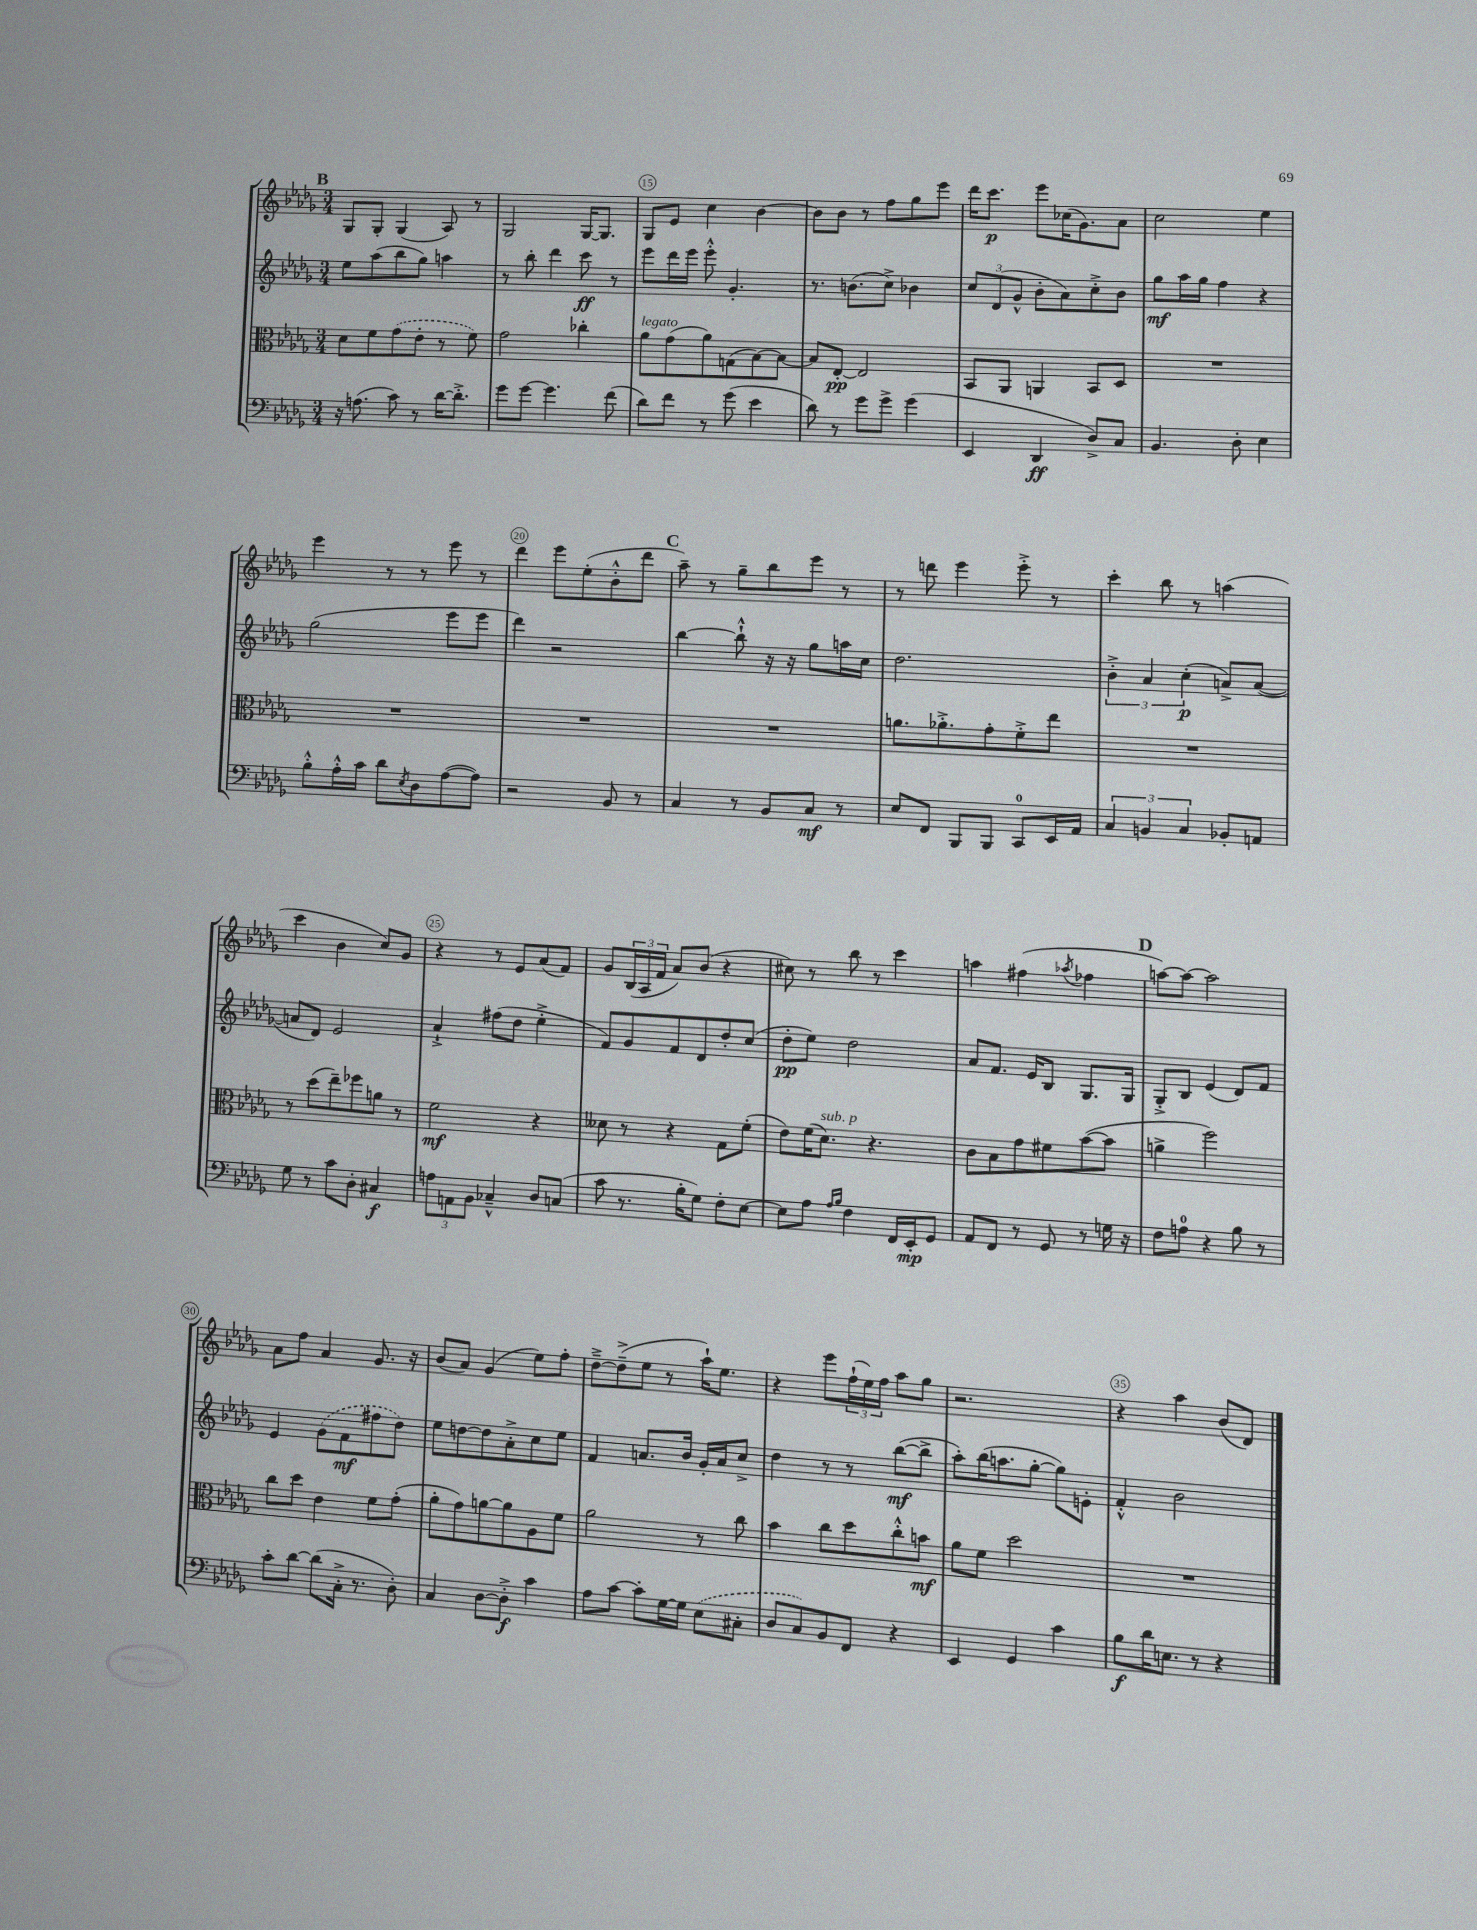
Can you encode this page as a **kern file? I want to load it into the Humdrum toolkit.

**kern	**kern	**kern	**kern
*staff4	*staff3	*staff2	*staff1
*clefF4	*clefC3	*clefG2	*clefG2
*k[b-e-a-d-g-]	*k[b-e-a-d-g-]	*k[b-e-a-d-g-]	*k[b-e-a-d-g-]
*M3/4	*M3/4	*M3/4	*M3/4
16r	8d-	8ee-	8G-
(8.A	.	.	.
.	8f	(8aa-	8G-'
8c)	(8g-	8bb-	(4G-
8r	8e-'	8gg-)	.
[16d-	8r	4aa	8A-)
8.d-'^]	.	.	.
.	8f)	.	8r
=	=	=	=
8g-	2g-	8r	2G-
[8g-	.	8bb-'	.
4.g-]	.	4ddd-	.
.	4cc-'	8ccc	[16G-
.	.	.	8.G-]
(8f	.	8r	.
=	=	=	=
8d-)	8a-	8eee-	8G-
8f	(8g-	16ddd-	8e-
.	.	16eee-	.
8r	8a-)	8eee-'^^	4cc
(8g-	(8G	4.g-'	.
4e-	[8B-)	.	[4b-
.	8B-_	.	.
=	=	=	=
8d-)	8B-]	8.r	8b-]
8r	[8E-'	.	8b-
.	.	(8.b	.
8g-	2E-]	.	8r
8g-^	.	8cc^)	8ff
(4g-	.	4b-	8gg-
.	.	.	8eee-
=	=	=	=
4EE-	8BB-	12cc	16ddd-
.	.	.	8.ccc
.	.	(12d-	.
.	8AA-	.	.
.	.	12g-^^	.
4DD-	4AA	8b-'	8eee-
.	.	8a-)	(16cc-
.	.	.	8.g-)
8D-^)	8BB-	8cc'^	.
8C	8D-	8b-	8a-
=	=	=	=
4.BB-	2.r	8gg-	2cc
.	.	16aa-	.
.	.	16gg-	.
.	.	4ff	.
8D-'	.	.	.
4E-	.	4r	4ee-
=	=	=	=
8B-'^^	2.r	(2gg-	4eee-
16A-'^^	.	.	.
16c	.	.	.
8d-	.	.	8r
8qE-	.	.	.
8D-	.	.	8r
([8A-	.	8eee-	8eee-
8A-])	.	8eee-	8r
=	=	=	=
2r	2.r	4ddd-)	4ddd-
.	.	2r	8eee-
.	.	.	(8ee-'
8BB-	.	.	8b-'^^
8r	.	.	8ddd-
=	=	=	=
4C	2.r	[4bb-	8aa-~)
.	.	.	8r
8r	.	8bb-`^^]	8gg-~
8BB-	.	16r	8bb-
.	.	16r	.
8C	.	8gg-	8eee-
8r	.	16aa	8r
.	.	16cc	.
=	=	=	=
8E-	8.a	2.dd-	8r
8FF	.	.	8ddd
.	8.a-'^	.	.
8BBB-	.	.	4eee-
8BBB-	8g-'	.	.
8CC	8f'^	.	8eee-'^
16EE-	8ee-	.	8r
16AA-	.	.	.
=	=	=	=
6C	2.r	6b-'^	4ccc'
6BB	.	6a-	.
.	.	.	8bb-
6C	.	(6cc'	.
.	.	.	8r
8BB-'	.	8a^)	(4aa
8AA	.	([8a	.
=	=	=	=
8G-	8r	8a]	4ccc
8r	(8dd-	8d-)	.
8c	8ee-~)	2e-	4b-
8D-'	8ff-	.	.
4C#	8a	.	8cc)
.	8r	.	8g-
=	=	=	=
12A	2f	4a-`^	4r
12AA	.	.	.
12BB-	.	.	.
4C-~^^	.	(8ff#	8r
.	.	8dd-	8e-
8D-	4r	4ee-'^	(8a-
(8C	.	.	8f)
=	=	=	=
8c	8d--	8f)	8g-
8.r	8r	8g-	(24B-
.	.	.	24A-
.	.	.	24f
.	4r	8f	8a-)
16B-'	.	.	.
8G-)	.	8d-	(8b-
8F'	8G-	8dd-'	4r
[8E-	(8f'	(8cc	.
=	=	=	=
8E-]	8e-)	8dd-'	8cc#)
8A-	(16f	8ee-)	8r
.	8.d-)	.	.
16qqA-	.	.	.
16qqB-	.	.	.
4F	.	2dd-	8bb-
.	4.r	.	8r
16FF	.	.	4ccc
16EE-'	.	.	.
8GG-	.	.	.
=	=	=	=
8AA-	8c	8a-	4aa
8FF	8B-	8.f	.
8r	8g-	.	(4ff#
.	.	16e-	.
8GG-	8f#	8B-	.
.	.	.	8qaa-
8r	([8b-	8.G-	4ff-
16G	8b-]	.	.
16r	.	16G-	.
=	=	=	=
8F	4a^	8G-'^	[8aa)
8A	.	8B-	8aa_
4r	2ff)	(4e-	2aa]
8B-	.	8d-)	.
8r	.	8f	.
=	=	=	=
8c'	8cc	4e-	8a-
[8d-	8dd-	.	8ff
(8d-]	4e-	(8g-	4a-
16C'^	.	8f	.
8.r	.	.	.
.	8f	8ff#	8.g-
8D-')	(8g-'	8dd-)	.
.	.	.	16r
=	=	=	=
4C	8a-'	8ee-	(8b-
.	8g-)	[8dd	8a-)
[8D-	[8a	8dd]	(4g-
8D-'^]	8a]	8a-'^	.
4c	8A-	8cc	8ee-)
.	8f	8ee-	8ff'
=	=	=	=
8A-	2a-	4f	[8dd-~^
[8c	.	.	(8dd-~^]
8c']	.	8.a	8ee-
[16G-	.	.	8r
16G-]	.	16b-	.
(8E-	8r	16g-'	16aa-`)
.	.	16a	8.ee-
8C#'	8cc	8cc^	.
=	=	=	=
8D-	4b-	4dd-	4r
8C)	.	.	.
8BB-	8cc	8r	8eee-
8FF	8dd-	8r	(24ff`
.	.	.	24ee-)
.	.	.	24ff
4r	8cc'^^	([8bb-	8aa-
.	8b	8bb-^]	8gg-
=	=	=	=
4EE-	8a-	8aa-')	2.r
.	8f	(16bb-	.
.	.	8.aa	.
4GG-	2dd-	.	.
.	.	[8gg-'	.
4c	.	8gg-])	.
.	.	8e'	.
=	=	=	=
8B-	2.r	4f'^^	4r
16d-	.	.	.
8.E	.	.	.
.	.	2b-	4aa-
8r	.	.	.
4r	.	.	(8b-
.	.	.	8d-)
==	==	==	==
*-	*-	*-	*-
